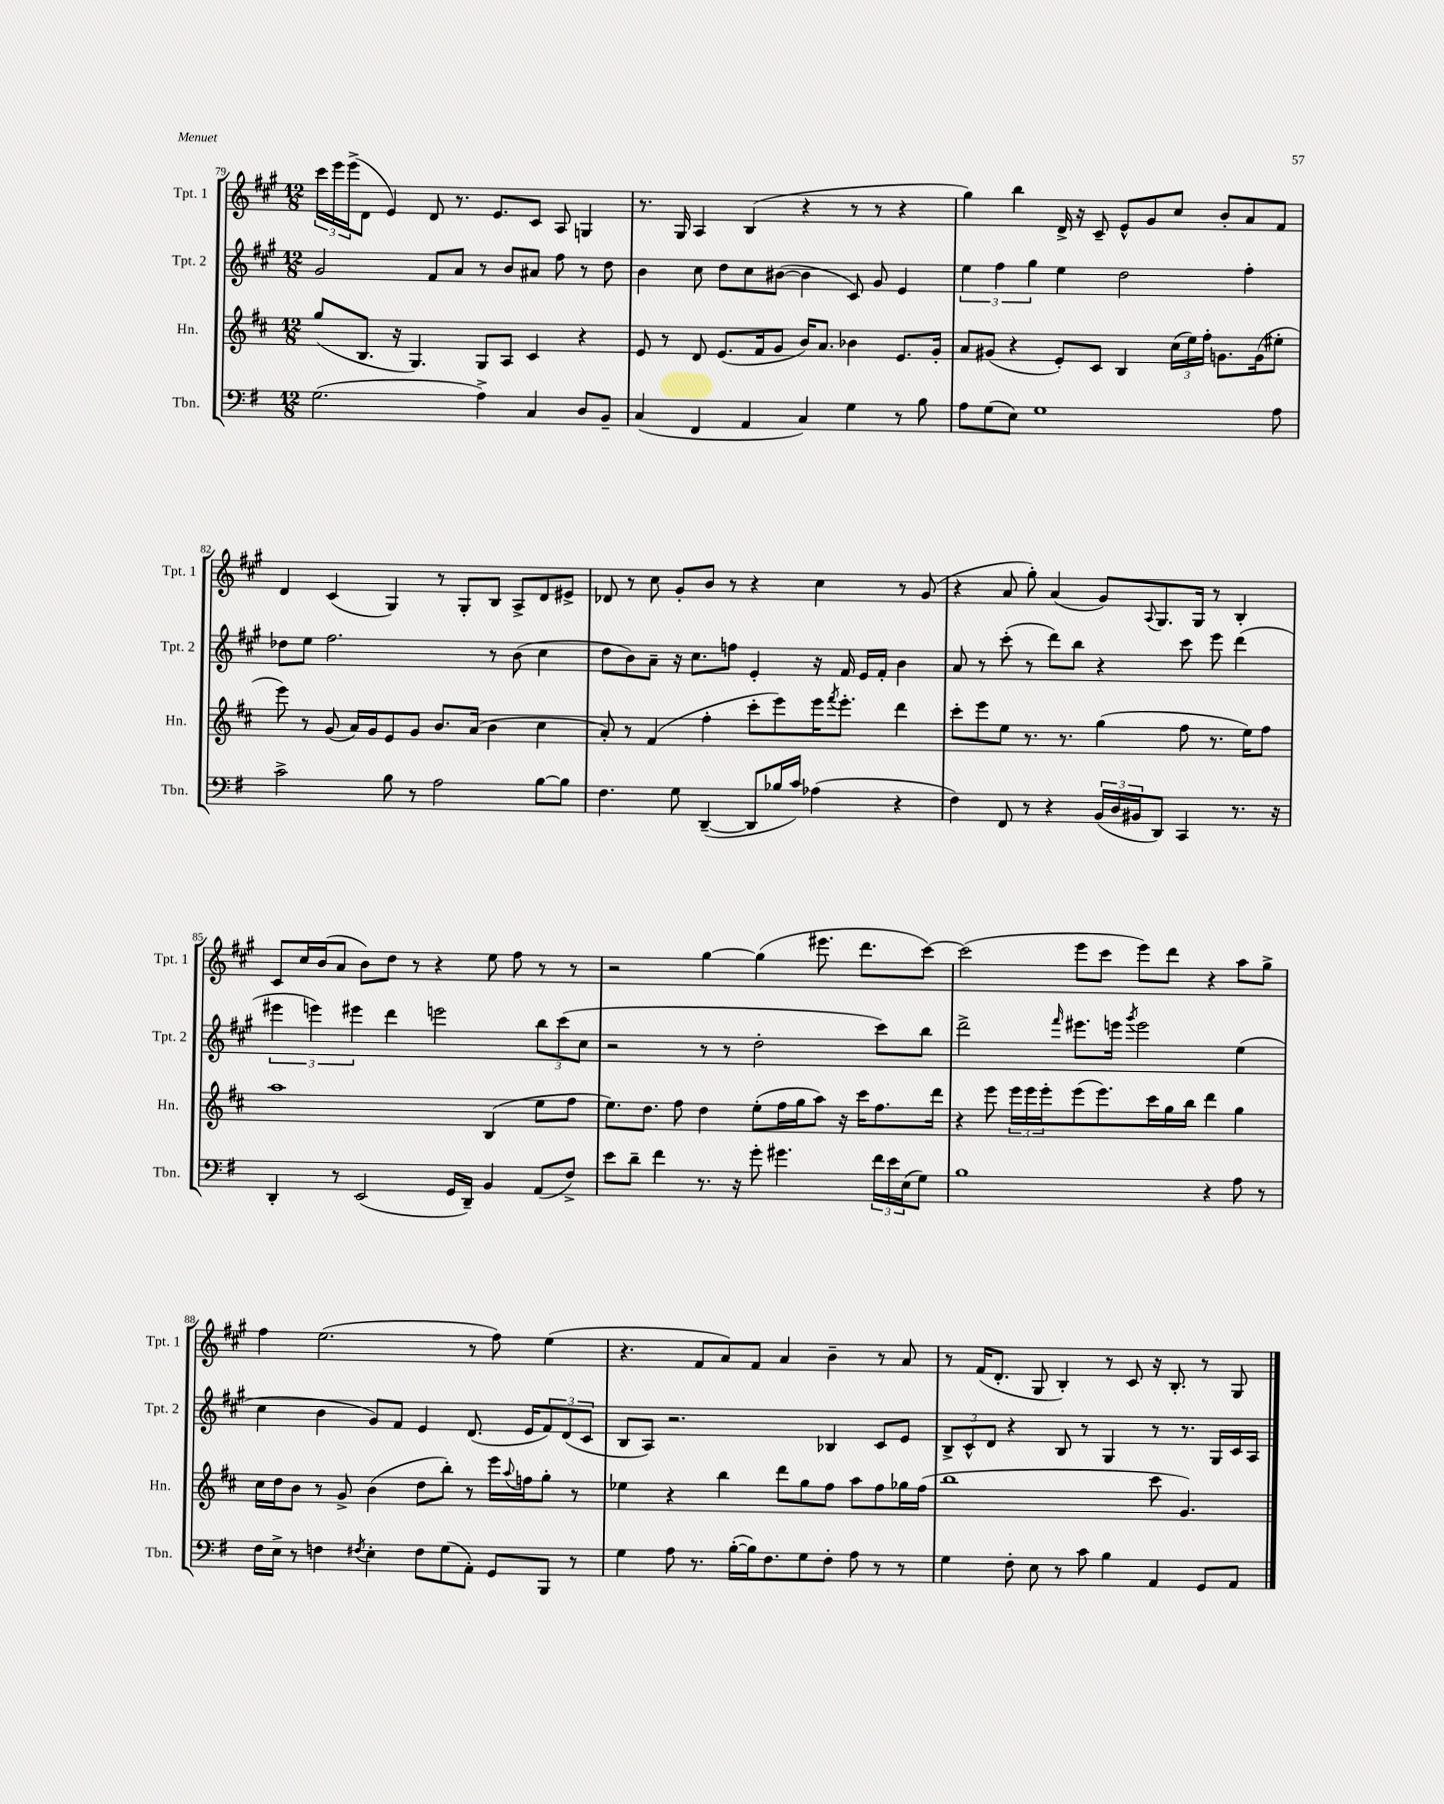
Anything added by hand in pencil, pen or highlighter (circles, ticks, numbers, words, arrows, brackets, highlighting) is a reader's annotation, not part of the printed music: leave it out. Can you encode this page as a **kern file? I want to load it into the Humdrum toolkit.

**kern	**kern	**kern	**kern
*staff4	*staff3	*staff2	*staff1
*clefF4	*clefG2	*clefG2	*clefG2
*k[f#]	*k[f#c#]	*k[f#c#g#]	*k[f#c#g#]
*M12/8	*M12/8	*M12/8	*M12/8
(2.G\	(8gg/L	2g#/	24ccc#\LL
.	.	.	24eee\
.	.	.	(24eee^\J
.	8.B/J	.	8d\J
.	.	.	4e/)
.	16r	.	.
.	4.G/)	.	.
.	.	8f#/L	8d/
.	.	8a/J	8.r
4A^\)	8G/L	8r	.
.	.	.	8.e/L
.	8A/J	8b/L	.
4C/	4c#/	8a#/J	8c#/J
.	.	8ff#\	8A/
8D/L	4r	8r	4G/
8BB~/J	.	8dd\	.
=	=	=	=
(4C/	8e/	4b\	8.r
.	8r	.	.
.	.	.	16G#/
4FF#/	8d/	8cc#\	4A/
.	(8.e/L	8dd\L	.
4AA/	.	8cc#\	(4B/
.	16f#/k	.	.
.	8g/J	([8b#\J	.
4C/)	16b/LK)	4b#\]	4r
.	8.a/J	.	.
4G\	4b-\	8c#/)	8r
.	.	8g#/	8r
8r	8.e/L	4e/	4r
8B\	.	.	.
.	16g'/Jk	.	.
=	=	=	=
8A\L	8a/L	6ee\	4gg#\)
(8G\	(8g#/J	.	.
.	.	6ff#\	.
8E\J)	4r	.	4bb\
.	.	6gg#\	.
1G	.	.	.
.	8e'/L)	4ee\	16d^/
.	.	.	16r
.	8c#/J	.	8c#~/
.	4B/	2dd\	8e^^/L
.	.	.	8g#/
.	(24cc#\LL	.	8cc#/J
.	24ee\)	.	.
.	24ff#'\JJ	.	.
.	8.g\L	.	8b'/L
.	.	4ff#'\	8a/
.	(16g\k	.	.
8A\	8ee#'\J	.	8f#/J
=	=	=	=
2c^\	8eee\)	8dd-\L	4d/
.	8r	8ee\J	.
.	(8g/	2.ff#\	(4c#/
.	16a/LL)	.	.
.	16g/J	.	.
8B\	8e/	.	4G#/)
8r	8g/J	.	.
2A\	8.b/L	.	8r
.	.	.	8G#'/L
.	(16a/Jk	.	.
.	4b\	8r	8B/J
.	.	(8b\	8A^/L
[8B\L	4cc#\	4cc#\	8d/
8B\]J	.	.	8e#^/J
=	=	=	=
4.F#\	8a'/)	8dd\L	8d-/
.	8r	8b\)	8r
.	(4f#/	8a~\J	8cc#\
8G\	.	16r	8g#'/L
.	.	8.cc#\L	.
([4DD~/	4ff#'\	.	8b/J
.	.	8ff\J	8r
8DD/]L	8ccc#'\L	4e'/	4r
16B-/L	8eee\)	.	.
16c/JJ)	.	.	.
(4A-\	16eee\K	16r	4cc#\
.	8qfff#/	.	.
.	8.eee'\J	16f#/	.
.	.	16e/LL	.
.	.	16f#'/JJ	.
4r	4ddd\	4b\	8r
.	.	.	(8g#/
=	=	=	=
4F#\)	8ccc#'\L	8a/	4r
.	8eee\	8r	.
8FF#/	8ee\J	(8ccc#'\	8a/
8r	8.r	8r	8gg#'\)
4r	.	8ddd\L)	(4a/
.	8.r	.	.
.	.	8bb\J	.
(24BB/LL	(4gg\	4r	8g#/L)
24D/	.	.	.
24BB#/J	.	.	.
.	.	.	8qqA/
8DD/J)	.	.	8.G#/
4CC/	8ff#\	8ccc#\	.
.	.	.	16G#/Jk
.	8.r	8eee\	8r
8.r	.	(4ddd\	4B'/
.	16ee\LK)	.	.
.	8ff#\J	.	.
16r	.	.	.
=	=	=	=
4DD'/	1aa	6eee#\	8c#/L
.	.	.	16cc#/L
.	.	6eee\)	.
.	.	.	(16b/J
8r	.	.	8a/J
.	.	6eee#\	.
(2EE/	.	.	8b\L)
.	.	4ddd\	8dd\J
.	.	.	8r
.	.	2eee\	4r
16GG/LL	.	.	.
16DD~/JJ)	.	.	.
4BB/	(4B/	.	8ee\
.	.	.	8ff#\
(8AA/L	8ee\L	12bb\L	8r
.	.	(12ccc#\	.
8F#^/J)	8ff#\J	.	8r
.	.	12cc#\J	.
=	=	=	=
8e\L	8.ee\L)	2r	2r
8d~\J	.	.	.
.	8.dd\J	.	.
4f#\	.	.	.
.	8ff#\	.	.
8.r	4dd\	8r	[4gg#\
.	.	8r	.
16r	.	.	.
8g'\	(8ee'\L	2dd'\	(4gg#\]
4.g#\	16ff#\L	.	.
.	16gg\J	.	.
.	8aa\J)	.	8.eee#\
.	16r	.	.
.	16ccc#\LK	.	8.ddd\L
24f#\LL	8.ff#\	8ccc#\L)	.
24e\	.	.	.
(24E\J	.	.	.
8G\J)	.	8bb\J	[8ccc#\J)
.	16ddd\Jk	.	.
=	=	=	=
1B	4r	2ddd^\	(2ccc#\]
.	8eee\	.	.
.	24eee\LL	.	.
.	24eee\	.	.
.	24eee'\J	.	.
.	.	16qqfff#/	.
.	(8eee\	8.eee#\L	8eee\L
.	8.eee\)	.	8ccc#\J
.	.	16eee\Jk	.
.	.	8qggg#/	.
.	.	2eee\	8eee\L)
.	16ccc#\L	.	.
.	16gg\	.	8ddd\J
.	16bb\JJ	.	.
4r	4ddd\	.	4r
8A\	4gg\	(4ee\	8aa\L
8r	.	.	8gg#^\J
=	=	=	=
16F#\LL	16cc#\LL	4cc#\	4ff#\
16E^\JJ	16dd\J	.	.
8r	8b\J	.	.
4F\	8r	4b\	(2.ee\
.	8g^/	.	.
8qF#/	.	.	.
4E'\	(4b\	8g#/L)	.
.	.	8f#/J	.
8F#\L	8dd\L	4e/	.
(8G\	8bb'\J)	.	.
8AA'\J)	8r	(8.d/	8r
8GG/L	16eee\LL	.	8ff#\)
.	8qqaa/	.	.
.	16ff\J	16e/LK	.
8BBB/J	8gg'\J	12f#/)	(4ee\
.	.	(12d/	.
8r	8r	.	.
.	.	12c#/J	.
=	=	=	=
4G\	4ee-\	8B/L	4.r
.	.	8A/J)	.
8A\	4r	2.r	.
8.r	.	.	8f#/L
.	4bb\	.	8a/)
([16B'\LL	.	.	.
16B\]J)	.	.	8f#/J
8.F#\	.	.	.
.	8ddd\L	.	4a/
8G\	8gg\	.	.
8F#'\J	8ff#\J	4B-/	4b~\
8A\	8aa\L	.	.
8r	8ff#\	8c#/L	8r
8r	16gg-\L	8e/J	8a/
.	(16ff#\JJ	.	.
=	=	=	=
4G\	1bb	12B^/L	8r
.	.	12c#^^/	.
.	.	.	(16f#/LK
.	.	12d/J	.
.	.	.	8.d'/J
8F#'\	.	4r	.
8E\	.	.	8G#/
8r	.	8B/	4B'/)
8c\	.	8r	.
4B\	.	4G#/	8r
.	.	.	8c#/
4AA/	8ccc#\	8r	16r
.	.	.	8.B'/
.	4.g/)	8.r	.
8GG/L	.	.	8r
.	.	16G#/LL	.
8AA/J	.	16c#/	8G#/
.	.	16A/JJ	.
==	==	==	==
*-	*-	*-	*-
